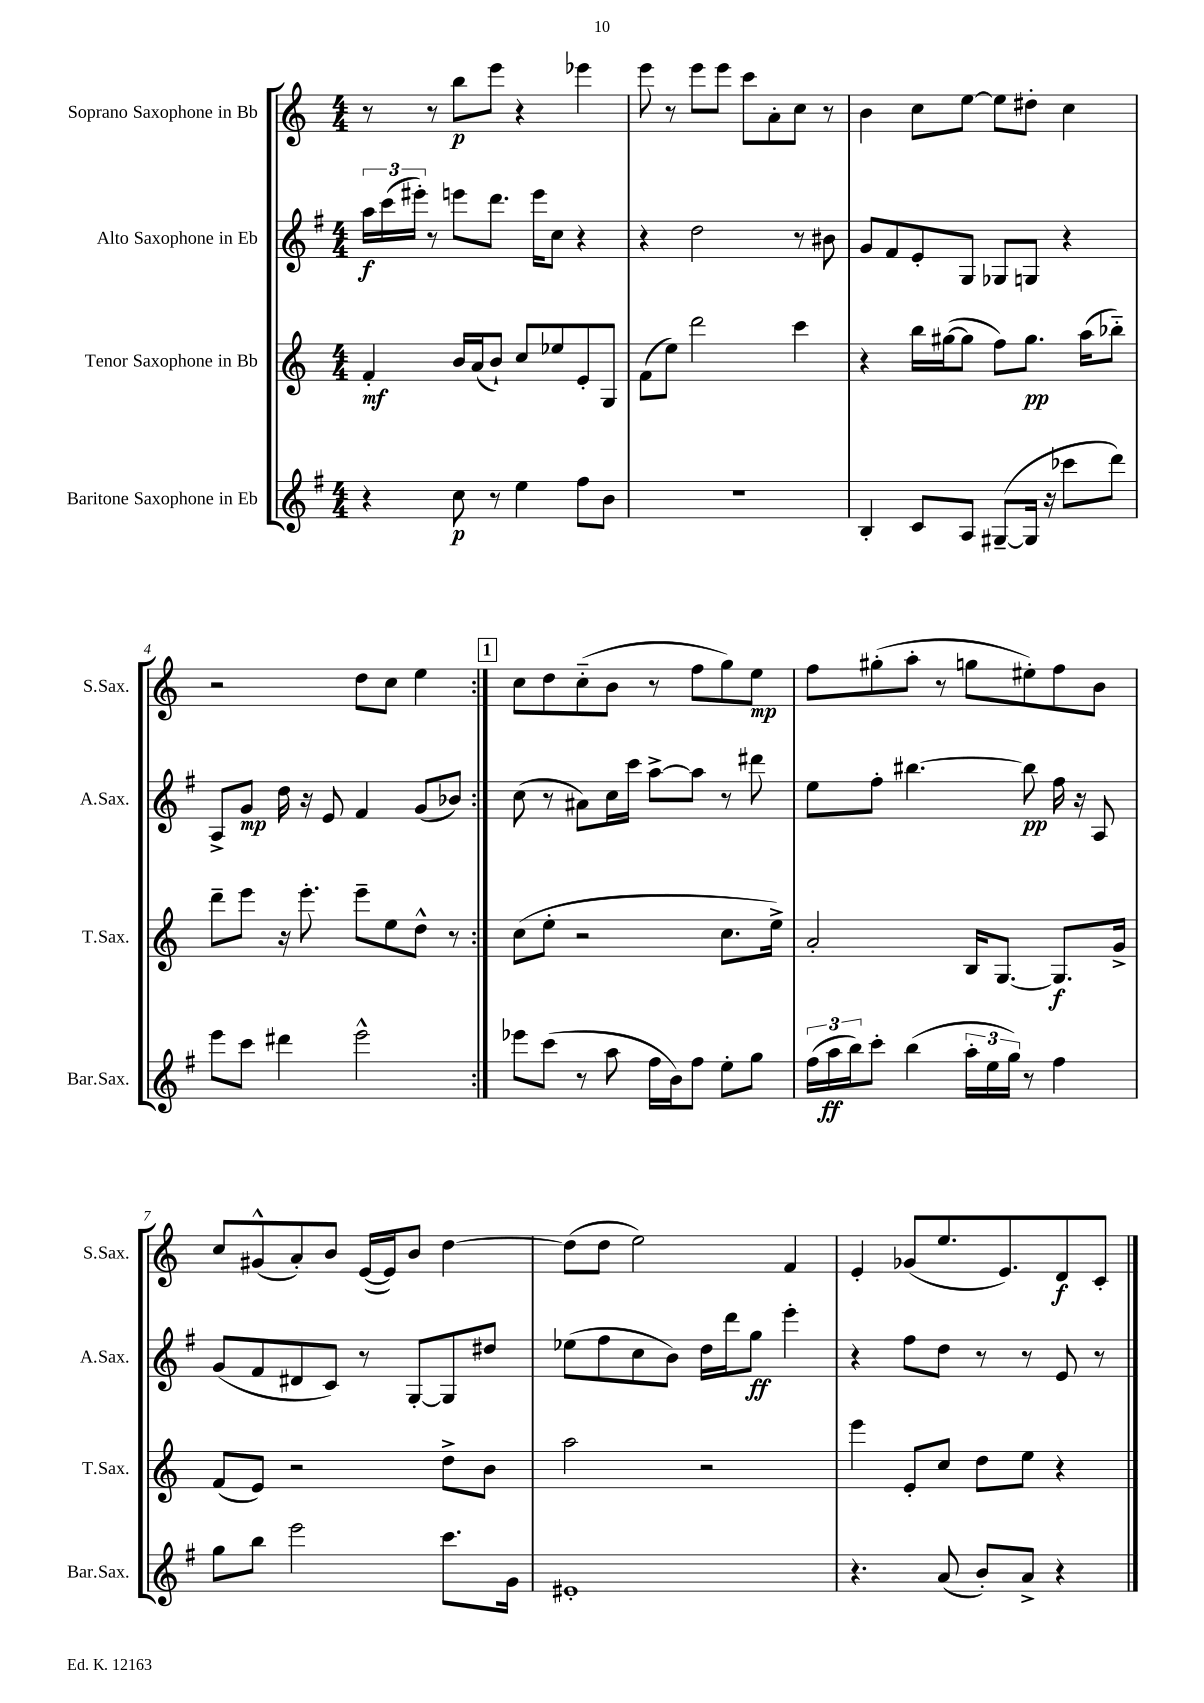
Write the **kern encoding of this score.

**kern	**kern	**kern	**kern
*staff4	*staff3	*staff2	*staff1
*clefG2	*clefG2	*clefG2	*clefG2
*k[f#]	*k[]	*k[f#]	*k[]
*M4/4	*M4/4	*M4/4	*M4/4
4r	4f'	24aa	8r
.	.	(24ccc	.
.	.	24eee#')	.
.	.	8r	8r
8cc	16b	8eee	8bb
.	(16a	.	.
8r	8b`)	8.ddd	8eee
4ee	8cc	.	4r
.	.	16eee	.
.	8ee-	8cc	.
8ff#	8e'	4r	4eee-
8b	8G	.	.
=	=	=	=
1r	(8f	4r	8eee
.	8ee)	.	8r
.	2ddd	2dd	8eee
.	.	.	8eee
.	.	.	8ccc
.	.	.	8a'
.	4ccc	8r	8cc
.	.	8b#	8r
=	=	=	=
4B'	4r	8g	4b
.	.	8f#	.
8c	16bb	8e'	8cc
.	([16gg#	.	.
8A	8gg#]	8G	[8ee
([8G#~	8ff)	8G-	8ee]
16G#]	8.gg#	8G	8dd#'
16r	.	.	.
8ccc-	.	4r	4cc
.	(16aa	.	.
8ddd)	8bb-'~)	.	.
=	=	=	=
8eee	8ddd~	8A^	2r
8ccc	8eee	8g	.
4ddd#	16r	16dd	.
.	8.eee'	16r	.
.	.	8e	.
2eee^^	8eee~	4f#	8dd
.	8ee	.	8cc
.	8dd^^	(8g	4ee
.	8r	8b-)	.
=:|!	=:|!	=:|!	=:|!
8eee-	(8cc	(8cc	8cc
(8ccc	8ee'	8r	8dd
8r	2r	8a#)	(8cc'~
8aa	.	16cc	8b
.	.	16ccc	.
16ff#	.	[8aa^	8r
16b)	.	.	.
8ff#	.	8aa]	8ff
8ee'	8.cc	8r	8gg)
8gg	.	8ddd#	8ee
.	16ee^)	.	.
=	=	=	=
(24ff#	2a'	8ee	8ff
24aa	.	.	.
24bb)	.	.	.
8ccc'	.	8ff#'	(8gg#'
(4bb	.	[4.bb#	8aa'
.	.	.	8r
24aa'	16B	.	8gg
24ee	.	.	.
.	[8.G	.	.
24gg)	.	.	.
8r	.	8bb#]	8ee#')
4ff#	8.G]	16ff#	8ff
.	.	16r	.
.	.	8A	8b
.	16g^	.	.
=	=	=	=
8gg	(8f	(8g	8cc
8bb	8e)	8f#	(8g#^^
2eee	2r	8d#	8a')
.	.	8c)	8b
.	.	8r	([16e
.	.	.	16e])
.	.	[8G'	8b
8.ccc	8dd^	8G]	[4dd
.	8b	8dd#	.
16g	.	.	.
=	=	=	=
1e#'	2aa	(8ee-	(8dd]
.	.	8ff#	8dd
.	.	8cc	2ee)
.	.	8b)	.
.	2r	16dd	.
.	.	16ddd	.
.	.	8gg	.
.	.	4eee'	4f
=	=	=	=
4.r	4eee	4r	4e'
.	8e'	8ff#	(8g-
(8a	8cc	8dd	8.ee
8b')	8dd	8r	.
.	.	.	8.e)
8a^	8ee	8r	.
4r	4r	8e	8d
.	.	8r	8c'
==	==	==	==
*-	*-	*-	*-
